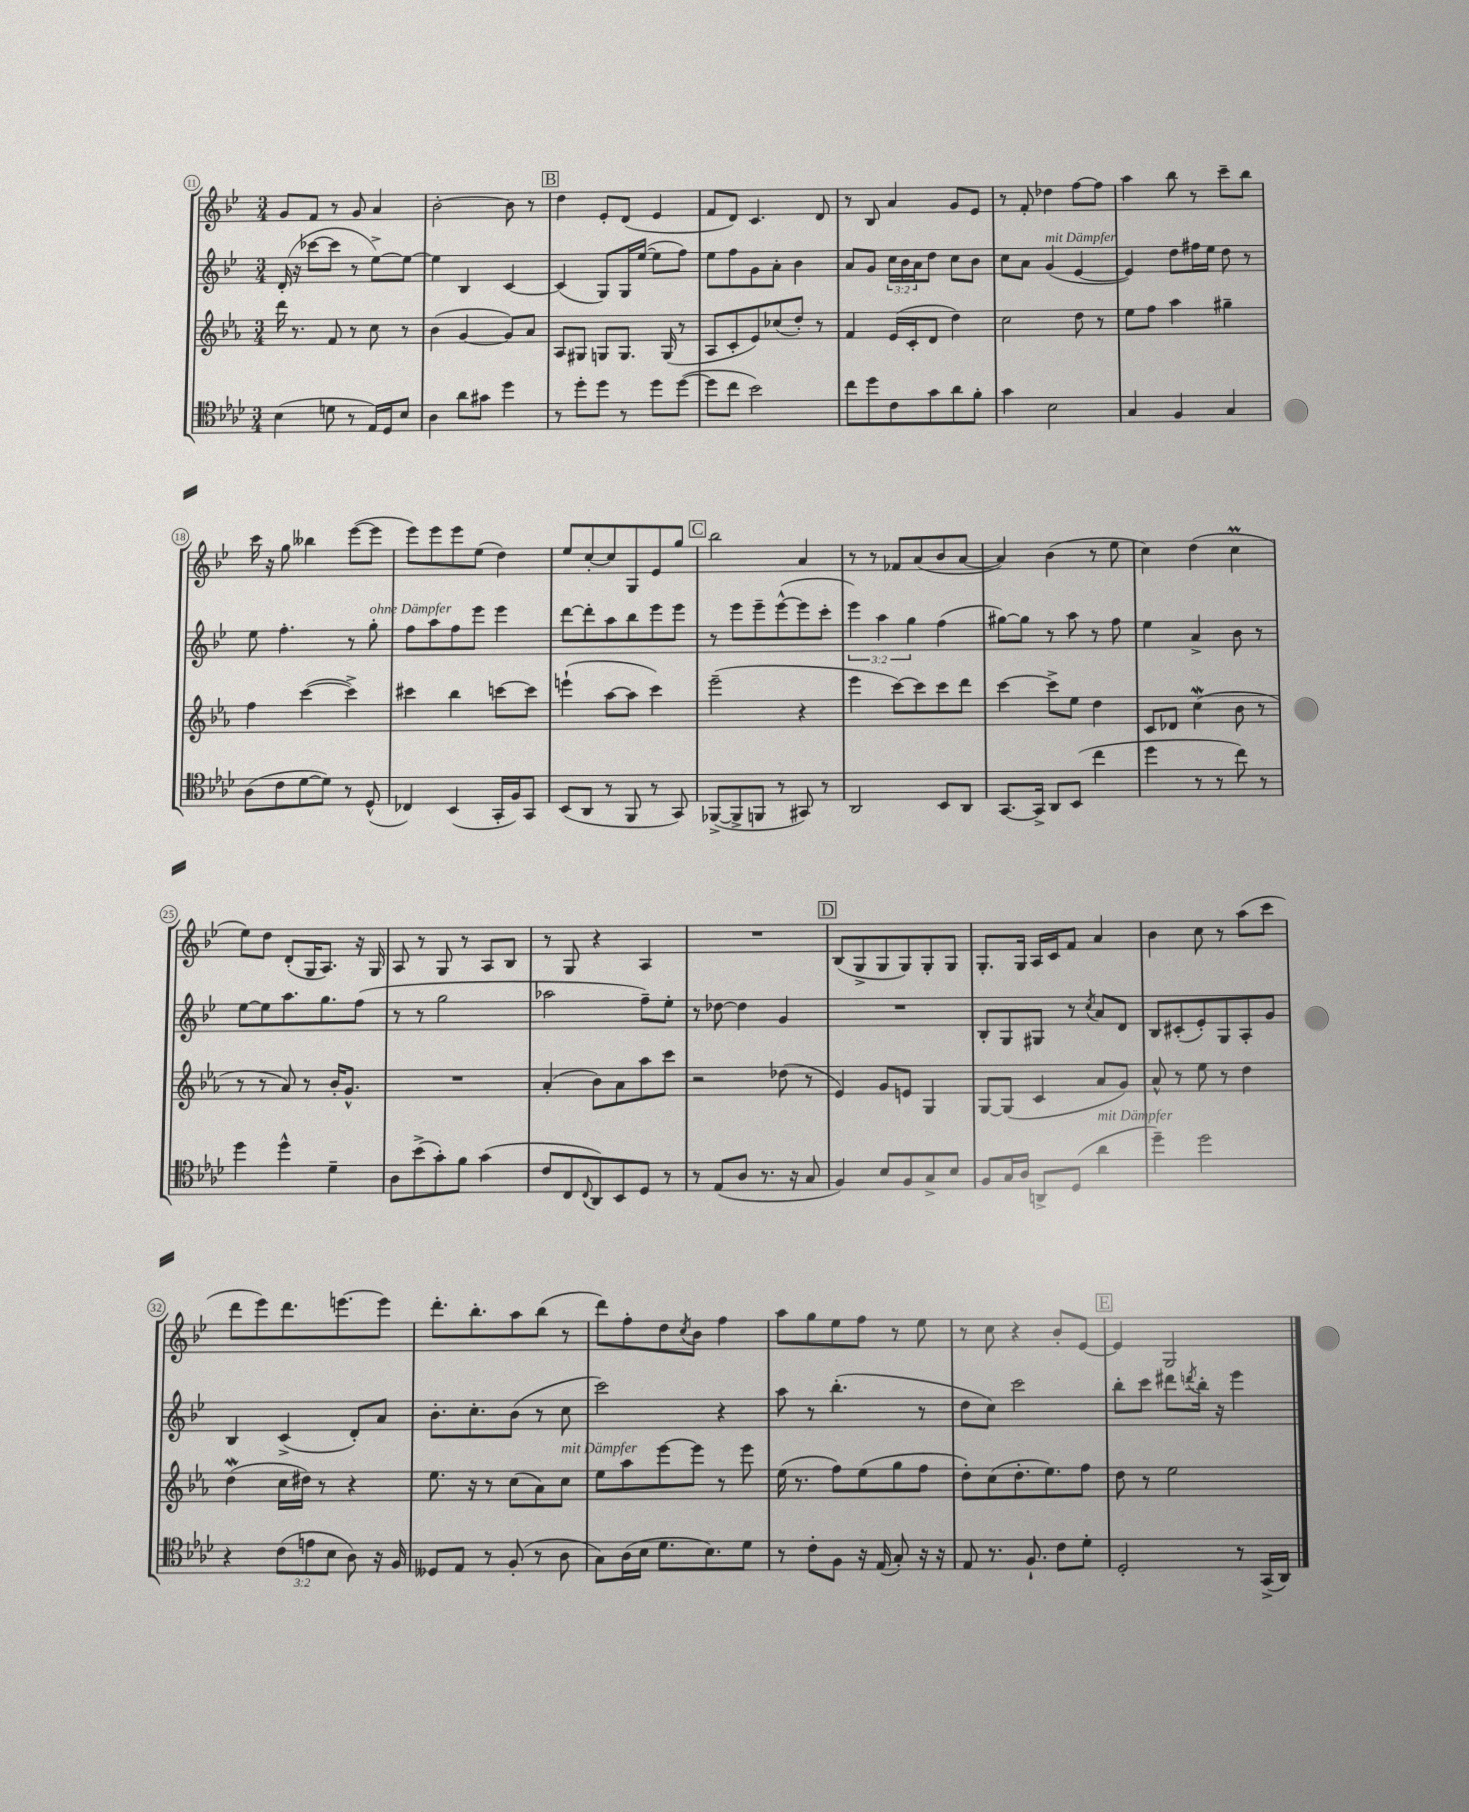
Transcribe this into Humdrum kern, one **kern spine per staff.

**kern	**kern	**kern	**kern
*staff4	*staff3	*staff2	*staff1
*clefC4	*clefG2	*clefG2	*clefG2
*k[b-e-a-d-]	*k[b-e-a-]	*k[b-e-]	*k[b-e-]
*M3/4	*M3/4	*M3/4	*M3/4
(4B-	16ddd	(16d'	8g
.	8.r	16r	.
.	.	[8ccc-	8f
8d	8f	8ccc-]	8r
8r	8r	8r	8g
16E-)	8cc	[8ee-^)	4a
16D-	.	.	.
8B-	8r	8ee-_	.
=	=	=	=
4A-	(4b-	4ee-]	[2b-'
8a-	[4g	4B-	.
8g#	.	.	.
4dd-	8g])	[4c	8b-]
.	8a-	.	8r
=	=	=	=
8r	8A-	(4c]	4dd
8dd-'	8G#	.	.
8dd-	8G	8G)	8e-'
8r	8.G	16G	(8d
.	.	([16ee-	.
8dd-	.	8ee-]	4e-
.	(16G	.	.
([8dd-	8r	8ff)	.
=	=	=	=
8dd-]	8A-	8ee-	8f
8cc	8c'	8ff	8d)
2b-)	8e-)	8g	4.c
.	(8cc-	8a'	.
.	8dd')	4b-	.
.	8r	.	8d
=	=	=	=
8cc	4f	8a	8r
8dd-	.	8g	8B-
8c	(16e-	24cc	4a
.	.	24b-	.
.	16c'	.	.
.	.	24a	.
8g	8d	8dd	.
8a-	4dd)	8cc	8g
8f'	.	8b-	8e-
=	=	=	=
4g	2cc	8cc	8r
.	.	8a	8f'
2B-	.	(4g	4dd-
.	8dd	[4e-	[8ff
.	8r	.	8ff]
=	=	=	=
4G	8ee-	4e-])	4aa
.	8ff	.	.
4F	4aa-	8dd	8bb-
.	.	16ff#	8r
.	.	16ee-	.
4G	4gg#~	8dd	8ccc~
.	.	8r	8bb-
=	=	=	=
(8A-	4ff	8ee-	16ccc
.	.	.	16r
8c	.	4.ff'	8gg
[8d-	([4ccc	.	4bb--
8d-])	.	.	.
8r	4ccc^])	8r	([8eee-
(8D-^^	.	8gg'	8eee-]
=	=	=	=
4C-)	4ccc#	8ff	8eee-)
.	.	8aa	8eee-
(4BB-	4bb-	8ff	8eee-
.	.	8eee-	(8ee-
16GG'	[8ccc	4eee-	4dd)
16F)	.	.	.
8GG	8ccc]	.	.
=	=	=	=
(8BB-	(4eee`	[8ddd	8ee-
8AA-	.	8ddd']	[8cc'
8r	[8aa-	8aa	8cc]
8FF	8aa-]	8bb-	8G
8r	4ccc)	8eee-	8e-
8GG)	.	8eee-	8gg
=	=	=	=
([8FF-^	(2eee-~	8r	2bb-
8FF-^]	.	8eee-	.
8FF	.	8eee-~	.
8r	.	([8eee-^^	.
8GG#)	4r	8eee-]	4a
8r	.	8ccc'	.
=	=	=	=
2AA-	4eee-	6eee-)	8r
.	.	.	8r
.	.	6aa	.
.	[8ccc)	.	8f-
.	.	6gg	.
.	8ccc]	.	(8a
8BB-	8ccc	(4ff	8b-
8AA-	8ddd	.	[8a
=	=	=	=
[8.GG	[4ccc	[8gg#)	4a])
.	.	8gg#]	.
16GG^]	.	.	.
8AA-	8ccc^]	8r	(4b-
(8BB-	8ee-	8aa	.
4cc	4dd	8r	8r
.	.	8ff	8ee-
=	=	=	=
4dd-	8c	4ee-	4cc)
.	8d-	.	.
8r	(4cc	4a^	(4dd
8r	.	.	.
8cc)	8b-	8b-	4cc
8r	8r	8r	.
=	=	=	=
4dd-	8r	[8ee-	8ee-)
.	8r	8ee-]	8dd
4dd-^^	8a-)	8.aa	(8d'
.	8r	.	16G
.	.	8.gg	8.A)
4d-~	16b-'	.	.
.	8.g^^	.	.
.	.	(8ff	16r
.	.	.	16G
=	=	=	=
8A-	2.r	8r	8A
(8b-^	.	8r	8r
8g')	.	2gg	8G
8f	.	.	8r
(4g	.	.	8A
.	.	.	8B-
=	=	=	=
8c	(4a-'	2aa-	8r
8C	.	.	8G
8qqC	.	.	.
8AA-)	8b-)	.	4r
8BB-	8a-	.	.
8D-	8aa-	8ff~)	4A
8r	8ccc	8ee-'	.
=	=	=	=
8r	2r	8r	2.r
(8E-	.	[8dd-	.
8A-	.	4dd-]	.
8.r	.	.	.
.	(8dd-	4g	.
16r	.	.	.
8G	8r	.	.
=	=	=	=
4F)	4e-)	2.r	(8B-
.	.	.	8G^
8B-	8g	.	8G
8F	8e	.	8G)
8G^	4G	.	8G'
8B-	.	.	8G
=	=	=	=
8F	[8G	8B-'	8.G'
16G	(8G]	8G	.
16A-	.	.	16G
8AA^	4c	8G#	16A
.	.	.	16c
(8D-	.	8r	8f
.	.	8qcc	.
4a-	8a-	8a	4a
.	8g)	8d	.
=	=	=	=
4dd-~)	8a-^^	8B-	4b-
.	8r	(8c#'	.
2dd-	8ee-	8e-')	8cc
.	8r	8G	8r
.	4dd	8A'	(8aa
.	.	8g	8ccc
=	=	=	=
4r	(4dd	4B-	8ddd
.	.	.	8eee-)
(12c	16cc	(4c^	8.ddd
.	16dd#)	.	.
12e	.	.	.
.	8r	.	.
12B-	.	.	.
.	.	.	[8.eee
8A-)	4r	8d')	.
16r	.	8a	8eee]
16F	.	.	.
=	=	=	=
8D--	8.ee-	8.b-'	8.ddd'
8E-	.	.	.
.	16r	8.cc'	8.bb-'
8r	8r	.	.
(8F'	(8cc	(8b-	8aa
8r	8a-)	8r	(8bb-
8A-	8cc	8cc	8r
=	=	=	=
8G)	8ee-	2ccc)	8ddd)
(16A-	8aa-	.	8ff'
16B-	.	.	.
8.d-	[8eee-	.	8dd
.	.	.	8qcc
.	8eee-]	.	8b-
8.B-)	.	.	.
.	8r	4r	4ff
8d-	8eee-	.	.
=	=	=	=
8r	(16ee-	8aa	8aa
.	8.r	.	.
8c'	.	8r	8gg
8F	8ff)	(4.bb-'	8ee-
16r	(8ee-	.	8ff
(16E-	.	.	.
8G')	8gg	.	8r
16r	8ff	8r	8ee-
16r	.	.	.
=	=	=	=
8E-	8dd')	8dd	8r
8.r	(8cc	8cc)	8cc
.	8.dd'	2ccc	4r
8.F`	.	.	.
.	8.ee-)	.	.
8c	.	.	8b-'
8d-'	8ff	.	[8e-
=	=	=	=
2D-'	8dd	8bb-'	4e-]
.	8r	8ccc	.
.	2ee-	8ddd#	2G
.	.	8qddd	.
.	.	16bb-'	.
.	.	16r	.
8r	.	4eee-	.
(16GG^	.	.	.
16AA-)	.	.	.
==	==	==	==
*-	*-	*-	*-
